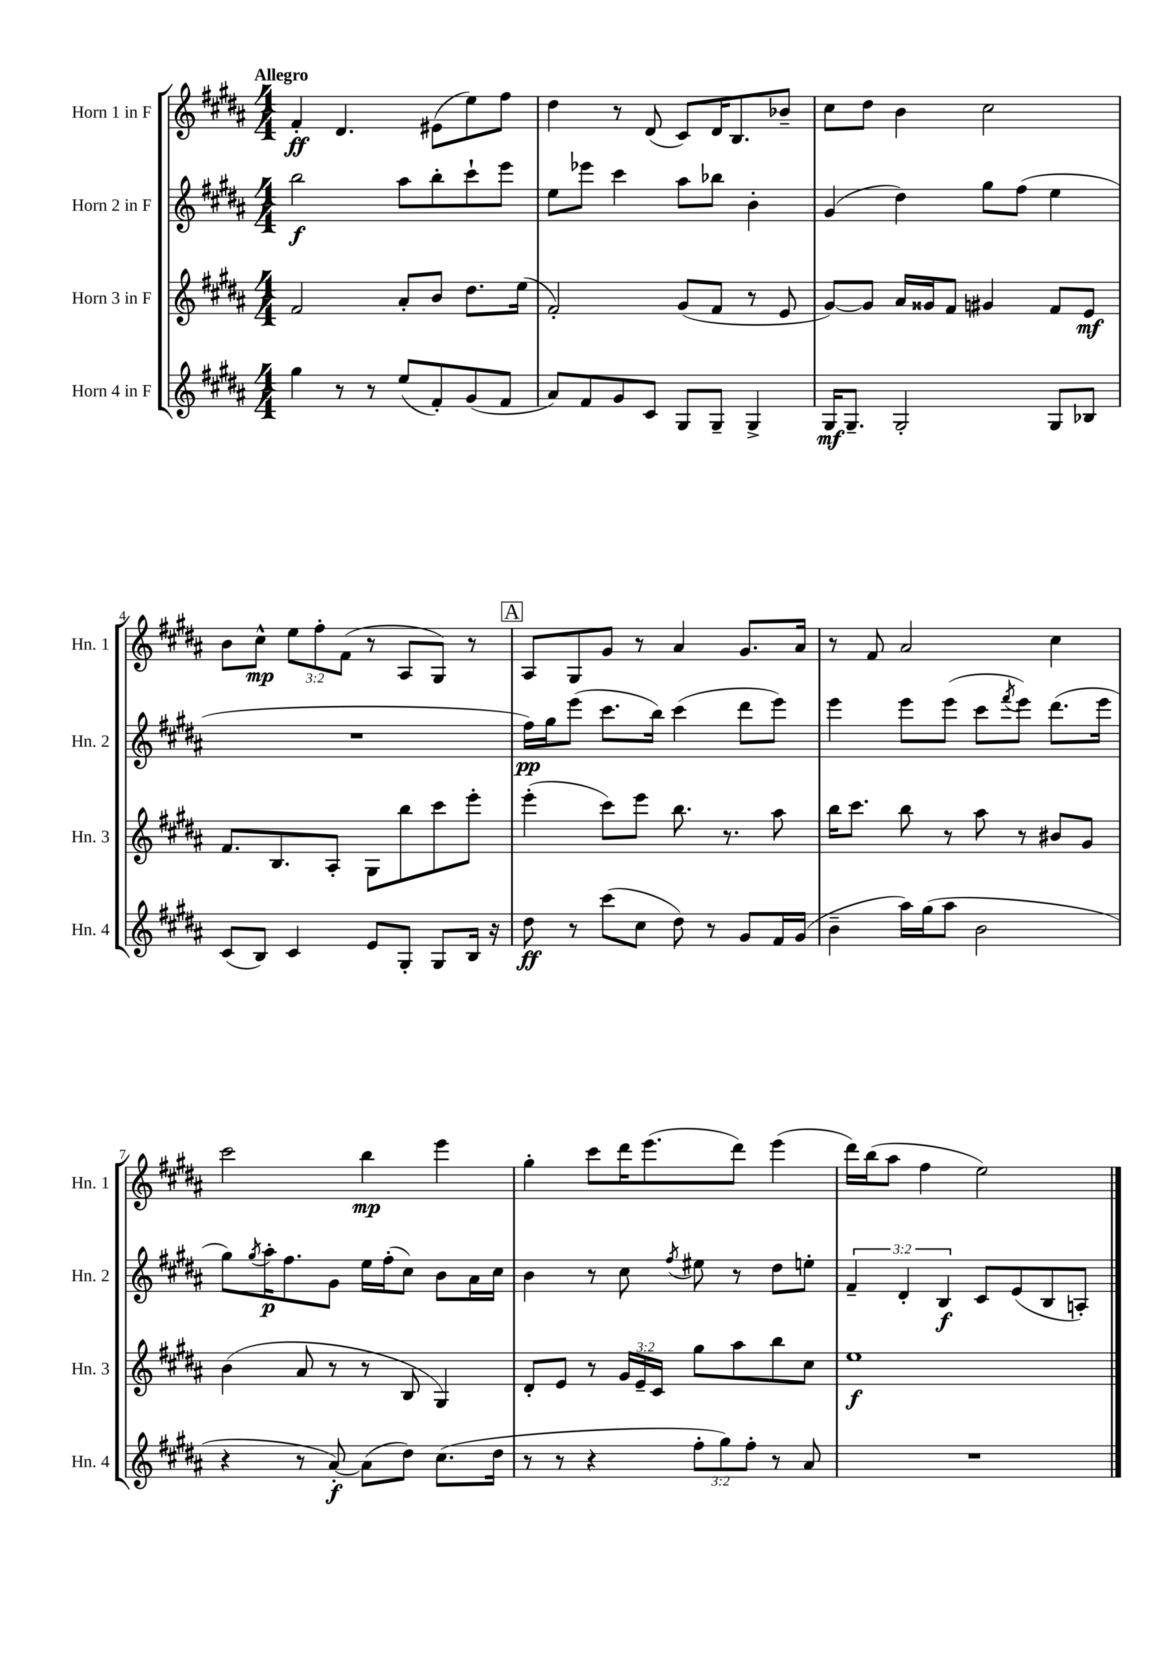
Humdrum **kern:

**kern	**dynam	**kern	**dynam	**kern	**dynam	**kern	**dynam
*part4	*part4	*part3	*part3	*part2	*part2	*part1	*part1
*staff4	*staff4	*staff3	*staff3	*staff2	*staff2	*staff1	*staff1
*I"Horn 4 in F	*	*I"Horn 3 in F	*	*I"Horn 2 in F	*	*I"Horn 1 in F	*
*I'Hn. 4	*	*I'Hn. 3	*	*I'Hn. 2	*	*I'Hn. 1	*
*clefG2	*	*clefG2	*	*clefG2	*	*clefG2	*
*k[f#c#g#d#a#]	*	*k[f#c#g#d#a#]	*	*k[f#c#g#d#a#]	*	*k[f#c#g#d#a#]	*
*M4/4	*	*M4/4	*	*M4/4	*	*M4/4	*
=1	=1	=1	=1	=1	=1	=1	=1
!	!	!	!	!	!	!LO:TX:a:B:t=Allegro	!
4gg#\	.	2f#/	.	2bb\	f	4f#'/	ff
8r	.	.	.	.	.	4.d#/	.
8r	.	.	.	.	.	.	.
(8ee/L	.	8a#'/L	.	8aa#\L	.	.	.
8f#'/)	.	8b/J	.	8bb'\	.	(8e#X\L	.
(8g#/	.	8.dd#\L	.	8ccc#`\	.	8ee\)	.
8f#/J	.	.	.	8eee\J	.	8ff#\J	.
.	.	(16ee\Jk	.	.	.	.	.
=2	=2	=2	=2	=2	=2	=2	=2
8a#/L)	.	2f#'/)	.	8ee\L	.	4dd#\	.
8f#/	.	.	.	8eee-X\J	.	.	.
8g#/	.	.	.	4ccc#\	.	8r	.
8c#/J	.	.	.	.	.	(8d#/	.
8G#/L	.	(8g#/L	.	8aa#\L	.	8c#/L)	.
8G#~/J	.	8f#/J	.	8bb-X\J	.	16d#/K	.
.	.	.	.	.	.	8.B/	.
4G#^/	.	8r	.	4b'\	.	.	.
.	.	8e/	.	.	.	8b-X~/J	.
=3	=3	=3	=3	=3	=3	=3	=3
16G#/KL	mf	[8g#/L)	.	(4g#/	.	8cc#\L	.
8.G#~/J	.	.	.	.	.	.	.
.	.	8g#/J]	.	.	.	8dd#\J	.
2G#'/	.	16a#/LL	.	4dd#\)	.	4b\	.
.	.	16g##X/J	.	.	.	.	.
.	.	8f#/J	.	.	.	.	.
.	.	4g#X/	.	8gg#\L	.	2cc#\	.
.	.	.	.	(8ff#\J	.	.	.
8G#/L	.	8f#/L	.	4ee\	.	.	.
8B-X/J	.	8e/J	mf	.	.	.	.
!!LO:LB:g=z
=4	=4	=4	=4	=4	=4	=4	=4
(8c#/L	.	8.f#/L	.	1r	.	8b\L	.
8B/J)	.	.	.	.	.	8cc#^^\J	mp
.	.	8.B/	.	.	.	.	.
4c#/	.	.	.	.	.	12ee\L	.
.	.	.	.	.	.	12ff#'\	.
.	.	8A#'/J	.	.	.	.	.
.	.	.	.	.	.	(12f#\J	.
8e/L	.	8G#\L	.	.	.	8r	.
8G#'/J	.	8bb\	.	.	.	8A#/L	.
8G#/L	.	8ccc#\	.	.	.	8G#/J)	.
16B/Jk	.	8eee'\J	.	.	.	8r	.
16r	.	.	.	.	.	.	.
!!LO:REH:place=s1:t=A
=5	=5	=5	=5	=5	=5	=5	=5
8dd#\	ff	(4eee'\	.	16ff#\LL)	pp	8A#/L	.
.	.	.	.	16gg#\J	.	.	.
8r	.	.	.	(8eee\J	.	8G#/	.
(8ccc#\L	.	8ccc#\L)	.	8.ccc#\L	.	8g#/J	.
8cc#\J	.	8eee\J	.	.	.	8r	.
.	.	.	.	16bb\Jk)	.	.	.
8dd#\)	.	8.bb\	.	(4ccc#\	.	4a#/	.
8r	.	.	.	.	.	.	.
.	.	8.r	.	.	.	.	.
8g#/L	.	.	.	8ddd#\L	.	8.g#/L	.
16f#/L	.	8aa#\	.	8eee\J)	.	.	.
(16g#/JJ	.	.	.	.	.	16a#/Jk	.
=6	=6	=6	=6	=6	=6	=6	=6
4b~\	.	16bb\KL	.	4eee\	.	8r	.
.	.	8.ccc#\J	.	.	.	.	.
.	.	.	.	.	.	8f#/	.
16aa#\LL)	.	8bb\	.	8eee\L	.	2a#/	.
(16gg#\J	.	.	.	.	.	.	.
8aa#\J	.	8r	.	(8eee\J	.	.	.
2b\	.	8aa#\	.	8ccc#\L	.	.	.
.	.	.	.	8qfff#/	.	.	.
.	.	8r	.	8eee\J)	.	.	.
.	.	8b#X/L	.	(8.ddd#\L	.	4cc#\	.
.	.	8g#/J	.	.	.	.	.
.	.	.	.	16eee\Jk	.	.	.
!!LO:LB:g=z
=7	=7	=7	=7	=7	=7	=7	=7
4r	.	(4b\	.	8gg#\L)	.	2ccc#\	.
.	.	.	.	8qgg#/	.	.	.
.	.	.	.	16aa#'\K	p	.	.
.	.	.	.	8.ff#\	.	.	.
8r	.	8a#/	.	.	.	.	.
[8a#'/)	f	8r	.	8g#\J	.	.	.
(8a#\L]	.	8r	.	16ee\LL	.	4bb\	mp
.	.	.	.	(16ff#'\J	.	.	.
8dd#\J)	.	8B/	.	8cc#\J)	.	.	.
(8.cc#\L	.	4G#/)	.	8b\L	.	4eee\	.
.	.	.	.	16a#\L	.	.	.
16dd#\Jk	.	.	.	16cc#\JJ	.	.	.
=8	=8	=8	=8	=8	=8	=8	=8
8r	.	8d#'/L	.	4b\	.	4gg#'\	.
8r	.	8e/J	.	.	.	.	.
4r	.	8r	.	8r	.	8ccc#\L	.
.	.	24g#/LL	.	8cc#\	.	16ddd#\K	.
.	.	24e~/	.	.	.	.	.
.	.	.	.	.	.	(8.eee\	.
.	.	24c#/JJ	.	.	.	.	.
.	.	.	.	8qff#/	.	.	.
12ff#'\L	.	8gg#\L	.	8ee#X\	.	.	.
12gg#\)	.	.	.	.	.	.	.
.	.	8aa#\	.	8r	.	8ddd#\J)	.
12ff#'\J	.	.	.	.	.	.	.
8r	.	8bb\	.	8dd#\L	.	(4eee\	.
8a#/	.	8cc#\J	.	8een'\J	.	.	.
=9	=9	=9	=9	=9	=9	=9	=9
1r	.	1ee	f	6f#~/	.	16ddd#\LL)	.
.	.	.	.	.	.	(16bb\J	.
.	.	.	.	.	.	8aa#\J	.
.	.	.	.	6d#'/	.	.	.
.	.	.	.	.	.	4ff#\	.
.	.	.	.	6B/	f	.	.
.	.	.	.	8c#/L	.	2ee\)	.
.	.	.	.	(8e/	.	.	.
.	.	.	.	8B/	.	.	.
.	.	.	.	8An'/J)	.	.	.
==	==	==	==	==	==	==	==
*-	*-	*-	*-	*-	*-	*-	*-
